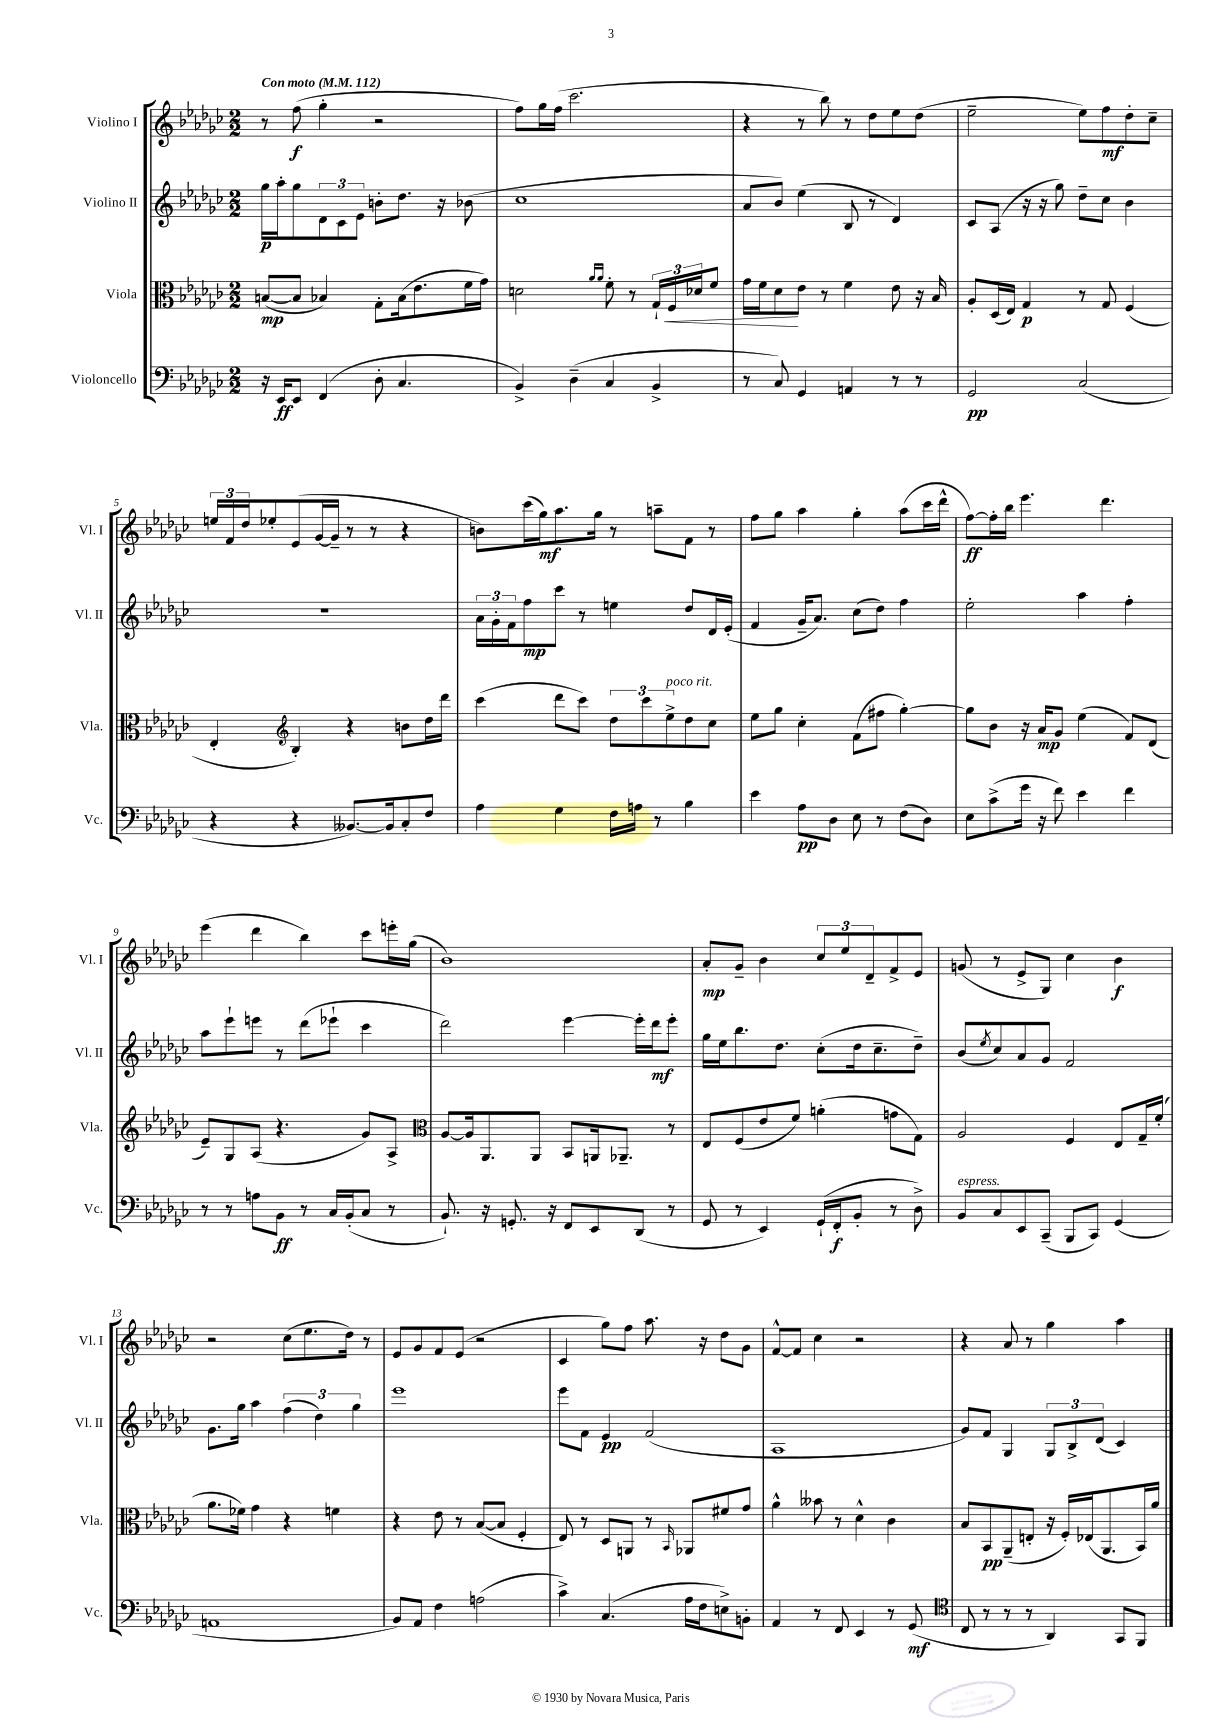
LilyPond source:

<<
\new StaffGroup <<
\new Staff = "s0" \with { instrumentName = "Violino I" shortInstrumentName = "Vl. I" } {
    \clef treble \key ges \major \numericTimeSignature \time 2/2 \tempo "Con moto" 4 = 112
    r8 f''8\f( ges''4-. r2 |
    f''8) ges''16 f''16( ces'''2. |
    r4 r8 bes''8) r8 des''8 ees''8 des''8( |
    ees''2-- ees''8) f''8\mf des''8-. ces''8-- |
    \tuplet 3/2 { e''16 f'16 des''16 } ees''8-. ees'8( ges'16~ ges'16-- r8 r8 r4 |
    b'8) ces'''16( ges''16\mf) aes''8. ges''16 r8 a''8-- f'8 r8 |
    f''8 ges''8 aes''4 ges''4-. aes''8( ces'''16 des'''16-^ |
    f''8~\ff) f''16-. bes''16 ees'''4. des'''4. |
    ees'''4( des'''4 bes''4) ces'''8 e'''16-. ges''16( |
    bes'1) |
    aes'8-.\mp ges'8-- bes'4 \tuplet 3/2 { ces''8 ees''8 des'8-- } f'8-> ees'8 |
    g'8( r8 ees'8-> ges8) ces''4 bes'4\f |
    r2 ces''8( ees''8. des''16) r8 |
    ees'8 ges'8 f'8 ees'8( r2 |
    ces'4 ges''8) f''8 aes''8. r16 des''8 ges'8 |
    f'8~-^ f'8 ces''4 r2 |
    r4 aes'8 r8 ges''4 aes''4 \bar "|." |
}
\new Staff = "s1" \with { instrumentName = "Violino II" shortInstrumentName = "Vl. II" } {
    \clef treble \key ges \major \numericTimeSignature \time 2/2
    ges''16\p aes''16-. ges''8 \tuplet 3/2 { des'8 ces'8 ees'8 } b'8-. des''8. r16 bes'8( |
    ces''1 |
    aes'8 bes'8) ees''4( bes8 r8 des'4) |
    ces'8 aes8( r16 r16 ges''8) des''8-- ces''8 bes'4 |
    R1 |
    \tuplet 3/2 { aes'16 ges'16-. f'16 } f''8\mp ces'''8 r8 e''4 des''8 des'16 ees'16-.( |
    f'4 ges'16-- aes'8.) ces''8( des''8) f''4 |
    ees''2-. aes''4 f''4-. |
    aes''8 ees'''8-! e'''8 r8 des'''8( ees'''8-! ces'''4 |
    des'''2) ees'''4~ ees'''16-. des'''16\mf ees'''8-. |
    ges''16 ees''16 bes''8. des''8. ces''8-.( des''16 ces''8.-- des''8--) |
    bes'8( \acciaccatura { ees''8 } ces''8) aes'8 ges'8 f'2 |
    ges'8. ges''16 aes''4 \tuplet 3/2 { f''4( des''4) ges''4 } |
    ees'''1 |
    ees'''8 f'8 ees'4\pp f'2( |
    aes1 |
    ges'8) f'8 ges4 \tuplet 3/2 { ges8 bes8-> des'8( } ces'4) \bar "|." |
}
\new Staff = "s2" \with { instrumentName = "Viola" shortInstrumentName = "Vla." } {
    \clef alto \key ges \major \numericTimeSignature \time 2/2
    b8~\mp( b8 bes4) ges8-. bes16( ees'8. f'16 ges'16) |
    d'2 \grace { aes'16 aes'16 } f'8-. r8 \tuplet 3/2 { ges16-! f16\< des'16 } f'8 |
    ges'16 f'16 des'8\! ees'8 r8 f'4 ees'8 r16 bes16 |
    aes8-. des16( ees16) ges4\p r8 ges8 f4( |
    ees4-. \clef treble bes4-.) r4 b'8 des''16 des'''16 |
    ces'''4( des'''8 ces'''8) \tuplet 3/2 { des''8 ces'''8 ees''8->^\markup { \italic "poco rit." } } des''8 ces''8 |
    ees''8 ges''8 ces''4-. f'8( fis''8 ges''4~-.) |
    ges''8 bes'8 r16 aes'16\mp ges'8 ees''4( f'8) des'8( |
    ees'8--) ges8 aes8( r4. ges'8) aes8-> |
    \clef alto aes8~ aes16 aes,8. aes,8 bes,8 a,16 aes,8.-- r8 |
    ees8 f8( ees'8 f'8) a'4-.( g'8 ges8) |
    aes2 f4 ees8 ges16-- f'16-.( |
    aes'8. fes'16) ges'4 r4 f'4 |
    r4 ees'8 r8 bes8~( bes8 f4-. |
    ees8) r8 des8 a,8 r8 \grace { bes,16 } aes,8 fis'8 ges'8 |
    aes'4-^ beses'8 r8 des'4-^ ces'4 |
    bes8 bes,8\pp aes,8--( e8-. r16 f16-.) ees16( aes,8. bes,16) aes'16 \bar "|." |
}
\new Staff = "s3" \with { instrumentName = "Violoncello" shortInstrumentName = "Vc." } {
    \clef bass \key ges \major \numericTimeSignature \time 2/2
    r16 ees,16\ff ees,8 f,4( des8-. ces4. |
    bes,4->) des4--( ces4 bes,4-> |
    r8 ces8) ges,4 a,4 r8 r8 |
    ges,2\pp ces2( |
    r4 r4 beses,8.~) beses,16 ces8-. f8 |
    aes4 ges4 f16 a16 r8 bes4 |
    ees'4 aes8\pp des8 ees8 r8 f8( des8) |
    ees8 ces'8->( ges'16 r16 f'8) ees'4 f'4 |
    r8 r8 a8 bes,8\ff r8 ces16 bes,16-.( ces8 r8 |
    bes,8.-!) r16 g,8.-. r16 f,8 ees,8 des,8( r8 |
    ges,8 r8 ees,4) ges,16-!( f,16-.\f bes,8-. r8 des8->) |
    bes,8^\markup { \italic "espress." } ces8 ees,8 ces,8--( bes,,8 ces,8) ges,4( |
    a,1 |
    bes,8) aes,8 f4 a2( |
    ces'4->) ces4.( aes16 f16 e8->) b,8-. |
    aes,4 r8 f,8 ees,4 r8 ges,8\mf( |
    \clef tenor ces8 r8 r8 r8 aes,4) ges,8 f,8 \bar "|." |
}
>>
>>
